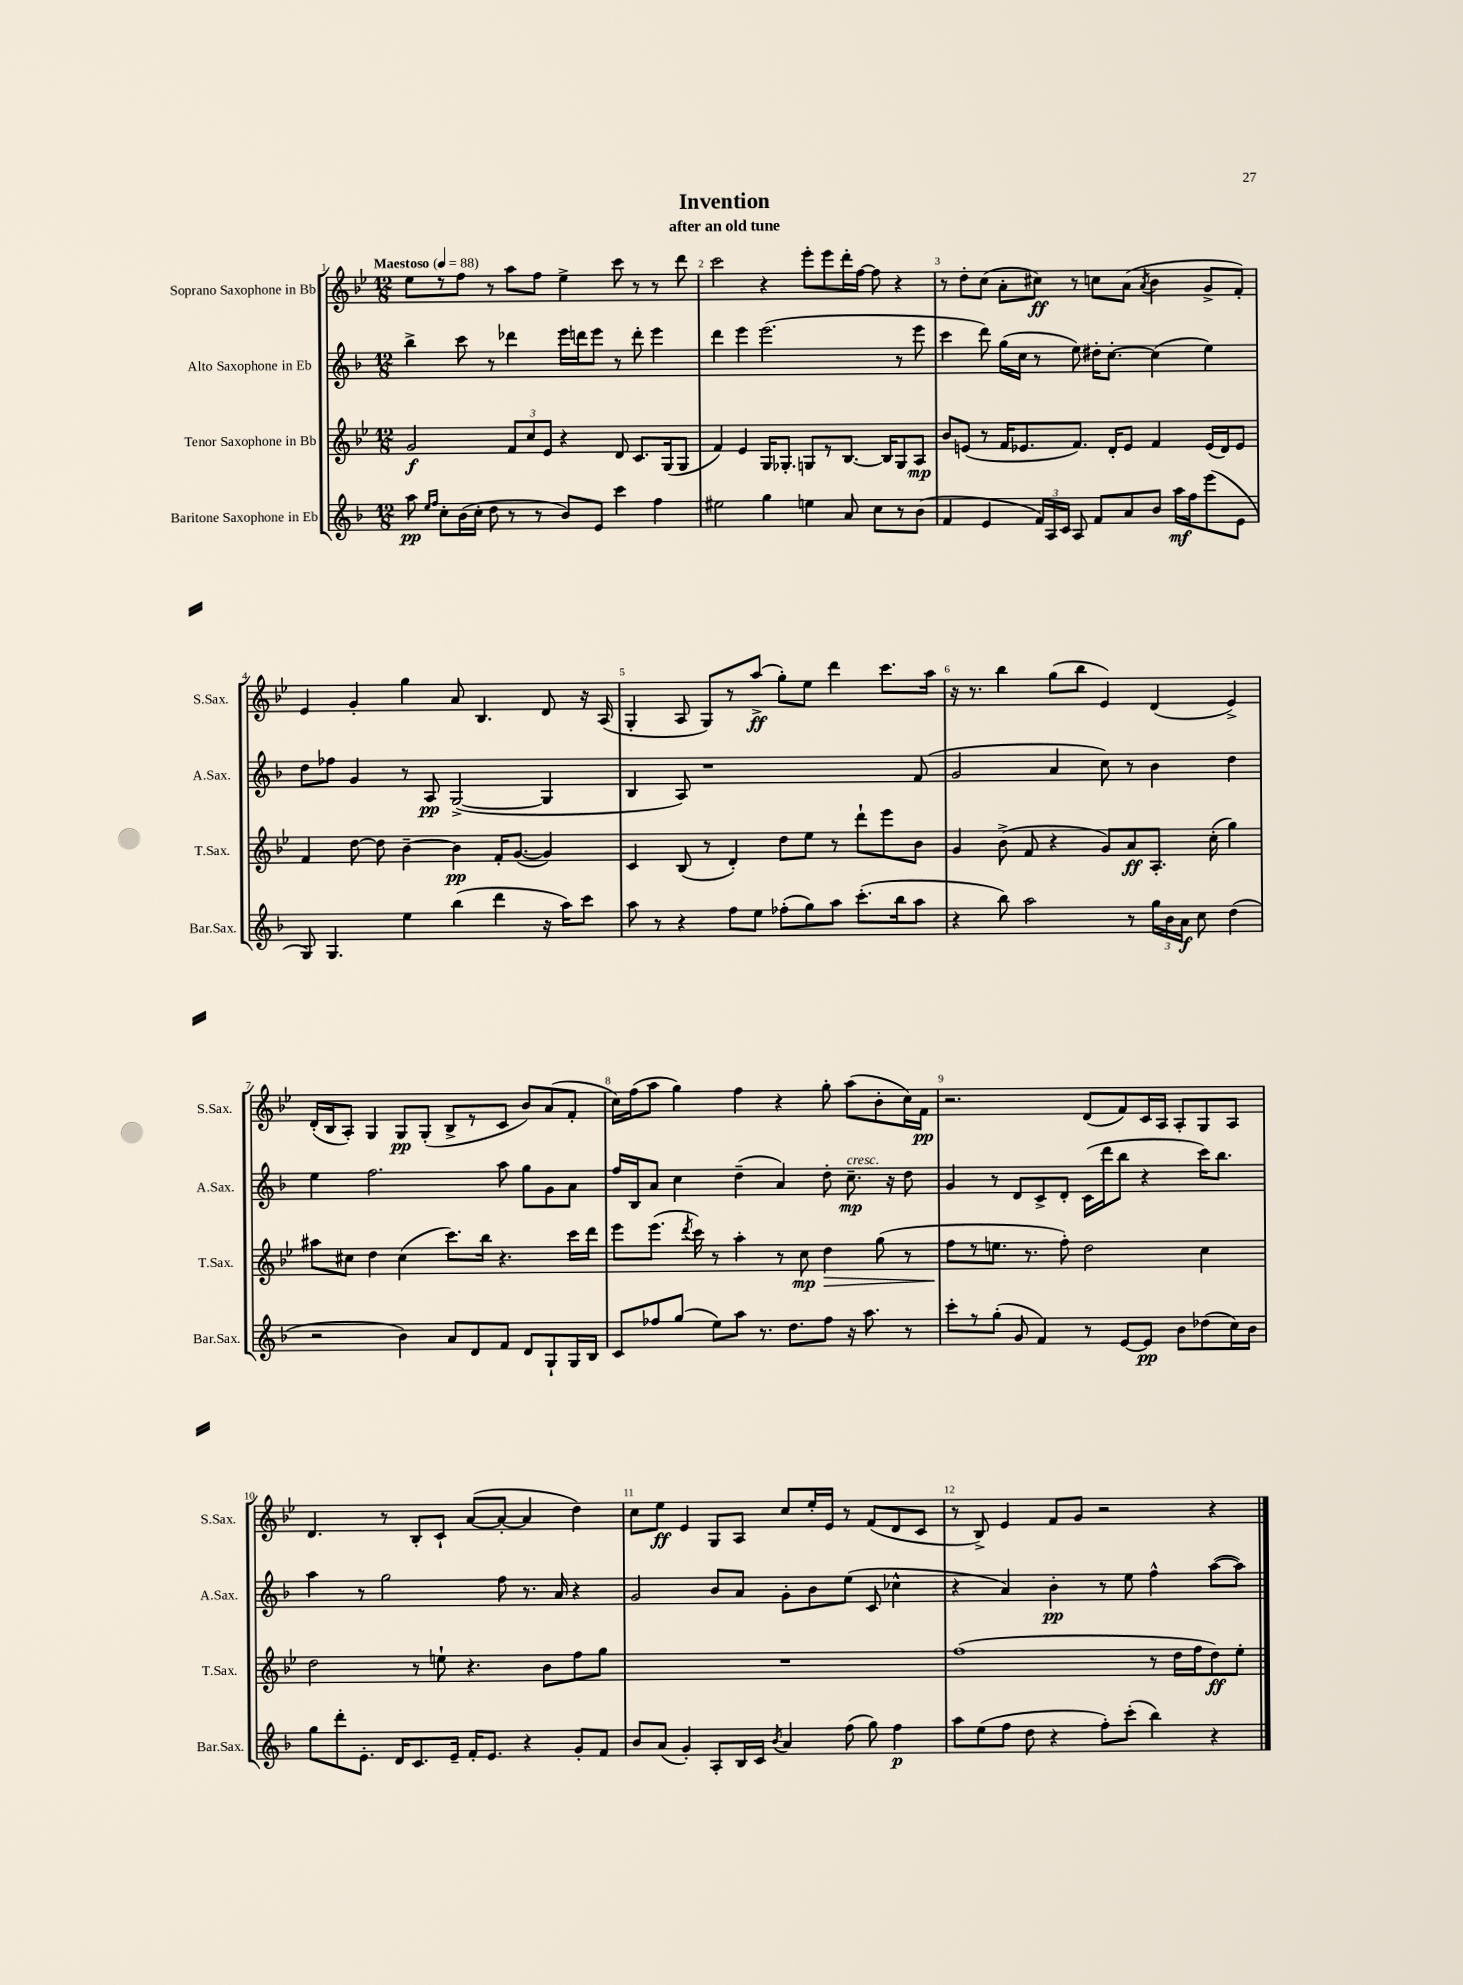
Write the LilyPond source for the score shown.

\header { title = "Invention" subtitle = "after an old tune" }
<<
\new StaffGroup <<
\new Staff = "s0" \with { instrumentName = "Soprano Saxophone in Bb" shortInstrumentName = "S.Sax." } {
    \clef treble \key bes \major \numericTimeSignature \time 12/8 \tempo "Maestoso" 4 = 88
    \autoBeamOff ees''8[ r8 f''8] r8 a''8[ f''8] ees''4-> c'''8 r8 r8 d'''8 |
    c'''2 r4 ees'''8[-. ees'''8 d'''16-. f''16]~ f''8 r4 |
    r8 d''8[-. c''8]( a'8[-. cis''8]\ff) r8 c''8[ a'8]( \acciaccatura { a'8 } bes'4 g'8[-> f'8]-.) |
    ees'4 g'4-. g''4 a'8 bes4. d'8 r16 a16( |
    g4-. a8 g8[) r8 a''8]->\ff( g''8[-.) ees''8] d'''4 c'''8.[ a''16] |
    r16 r8. bes''4 g''8[( bes''8] ees'4) d'4( ees'4->) |
    d'16[-.( bes16 a8]-.) g4 g8[\pp g8]-.( bes8[-> r8 c'8] bes'8[) a'8( f'8]-. |
    c''16[) f''16( a''8] g''4) f''4 r4 g''8-. a''8[( bes'8-. c''16) f'16]\pp |
    r2. d'8[( f'8) c'16 a16] a8[-. g8 a8] |
    d'4. r8 bes8[-. c'8]-! a'8[~( a'8]~-. a'4 d''4) |
    c''8[ ees''8]\ff ees'4 g8[ a8] c''8[ ees''16-. ees'16] r8 f'8[( d'8 c'8] |
    r8 bes8->) ees'4 f'8[ g'8] r2 r4 \bar "|." |
}
\new Staff = "s1" \with { instrumentName = "Alto Saxophone in Eb" shortInstrumentName = "A.Sax." } {
    \clef treble \key f \major \numericTimeSignature \time 12/8
    \autoBeamOff bes''4-> c'''8 r8 des'''4 e'''16[ d'''16 e'''8] r8 d'''8-. e'''4 |
    d'''4 e'''4 e'''2.( r8 e'''8 |
    c'''4 d'''8) g''16[( c''16] r8 e''8) dis''16[-. c''8.]~-. c''4( e''4) |
    d''8[ fes''8] g'4 r8 a8\pp g2~->( g4 |
    bes4 a8) r1 f'8( |
    g'2 a'4 c''8) r8 bes'4 d''4 |
    e''4 f''2. a''8 g''8[ g'8 a'8] |
    f''16[ bes16 a'8] c''4 d''4--( a'4) d''8-. c''8.--\mp^\markup { \italic "cresc." } r16 d''8 |
    g'4 r8 d'8[ c'8-> d'8]-. c'16[( d'''16 bes''8] r4 c'''16[) bes''8.] |
    a''4 r8 g''2 f''8 r8. a'16 r4 |
    g'2 bes'8[ a'8] g'8[-. bes'8 e''8]( c'8 ces''4-^ |
    r4 a'4) bes'4-.\pp r8 e''8 f''4-^ a''8[~( a''8]) \bar "|." |
}
\new Staff = "s2" \with { instrumentName = "Tenor Saxophone in Bb" shortInstrumentName = "T.Sax." } {
    \clef treble \key bes \major \numericTimeSignature \time 12/8
    \autoBeamOff g'2\f \tuplet 3/2 { f'8[ c''8 ees'8] } r4 d'8 c'8.[ g16( g8] |
    f'4) ees'4 g16[ ges8.]-. g8[ r8 bes8.]~ bes16[ g8 a8]\mp |
    bes'8[ e'8]( r8 f'16[ ees'8. f'8.]) d'16[-. ees'8] f'4 ees'16[( d'16) ees'8] |
    f'4 d''8~ d''8 bes'4~-- bes'4\pp f'16[-. g'8.]~( g'4) |
    c'4 bes8( r8 d'4-.) d''8[ ees''8] r8 d'''8[-! ees'''8 bes'8] |
    g'4 bes'8->( f'8 r4 g'8[) a'8\ff a8.]-. c''16-.( g''4) |
    ais''8[ cis''8] d''4 cis''4( c'''8.[) bes''16] r4. c'''16[ d'''16] |
    ees'''8[ ees'''8.]( \acciaccatura { d'''8 } c'''16) r8 a''4-. r8 c''8\mp d''4\> g''8( r8 |
    f''8[\! r8 e''8.] r8. f''8-.) d''2 c''4 |
    d''2 r8 e''8-! r4. bes'8[ f''8 g''8] |
    R1. |
    f''1( r8 d''16[ f''16 d''8\ff) ees''8]-. \bar "|." |
}
\new Staff = "s3" \with { instrumentName = "Baritone Saxophone in Eb" shortInstrumentName = "Bar.Sax." } {
    \clef treble \key f \major \numericTimeSignature \time 12/8
    \autoBeamOff a''8\pp \grace { e''16[ f''16] } c''8[-. bes'16( c''16]-. d''8 r8 r8 bes'8[) e'8] c'''4 f''4 |
    eis''2 g''4 e''4 a'8 c''8[ r8 bes'8]( |
    f'4 e'4 \tuplet 3/2 { f'16[) a16 c'16] } a8 f'8[ a'8 bes'8] a''16[\mf f''16 e'''8( e'8] |
    g8) g4. e''4 bes''4( d'''4 r16 a''16[) c'''8] |
    a''8 r8 r4 f''8[ e''8] fes''8[-.( g''8) a''8] c'''8.[-.( bes''16 a''8] |
    r4 bes''8) a''2 r8 \tuplet 3/2 { g''16[ bes'16 a'16]\f } c''8 d''4( |
    r2 bes'4) a'8[ d'8 f'8] d'8[ g8-! g16 bes16] |
    c'8[ fes''8 g''8]( e''8[) a''8] r8. d''8.[ fes''8] r16 a''8. r8 |
    c'''8[-. r8 g''8]-.( g'8 f'4) r8 e'8[~ e'8]\pp bes'8[ des''8( c''16) bes'16] |
    g''8[ d'''8-. e'8.]-. d'16[ c'8. e'16]-- f'16[-. e'8.] r4 g'8[-. f'8] |
    bes'8[ a'8]( g'4-.) a8[-. bes16 c'16] \acciaccatura { bes'8 } a'4 f''8( g''8) f''4\p |
    a''8[ e''8( f''8] d''8 r4 f''8[-.) c'''8]-.( bes''4) r4 \bar "|." |
}
>>
>>
\layout { \context { \Score \override BarNumber.break-visibility = ##(#f #t #t) barNumberVisibility = #all-bar-numbers-visible } }
